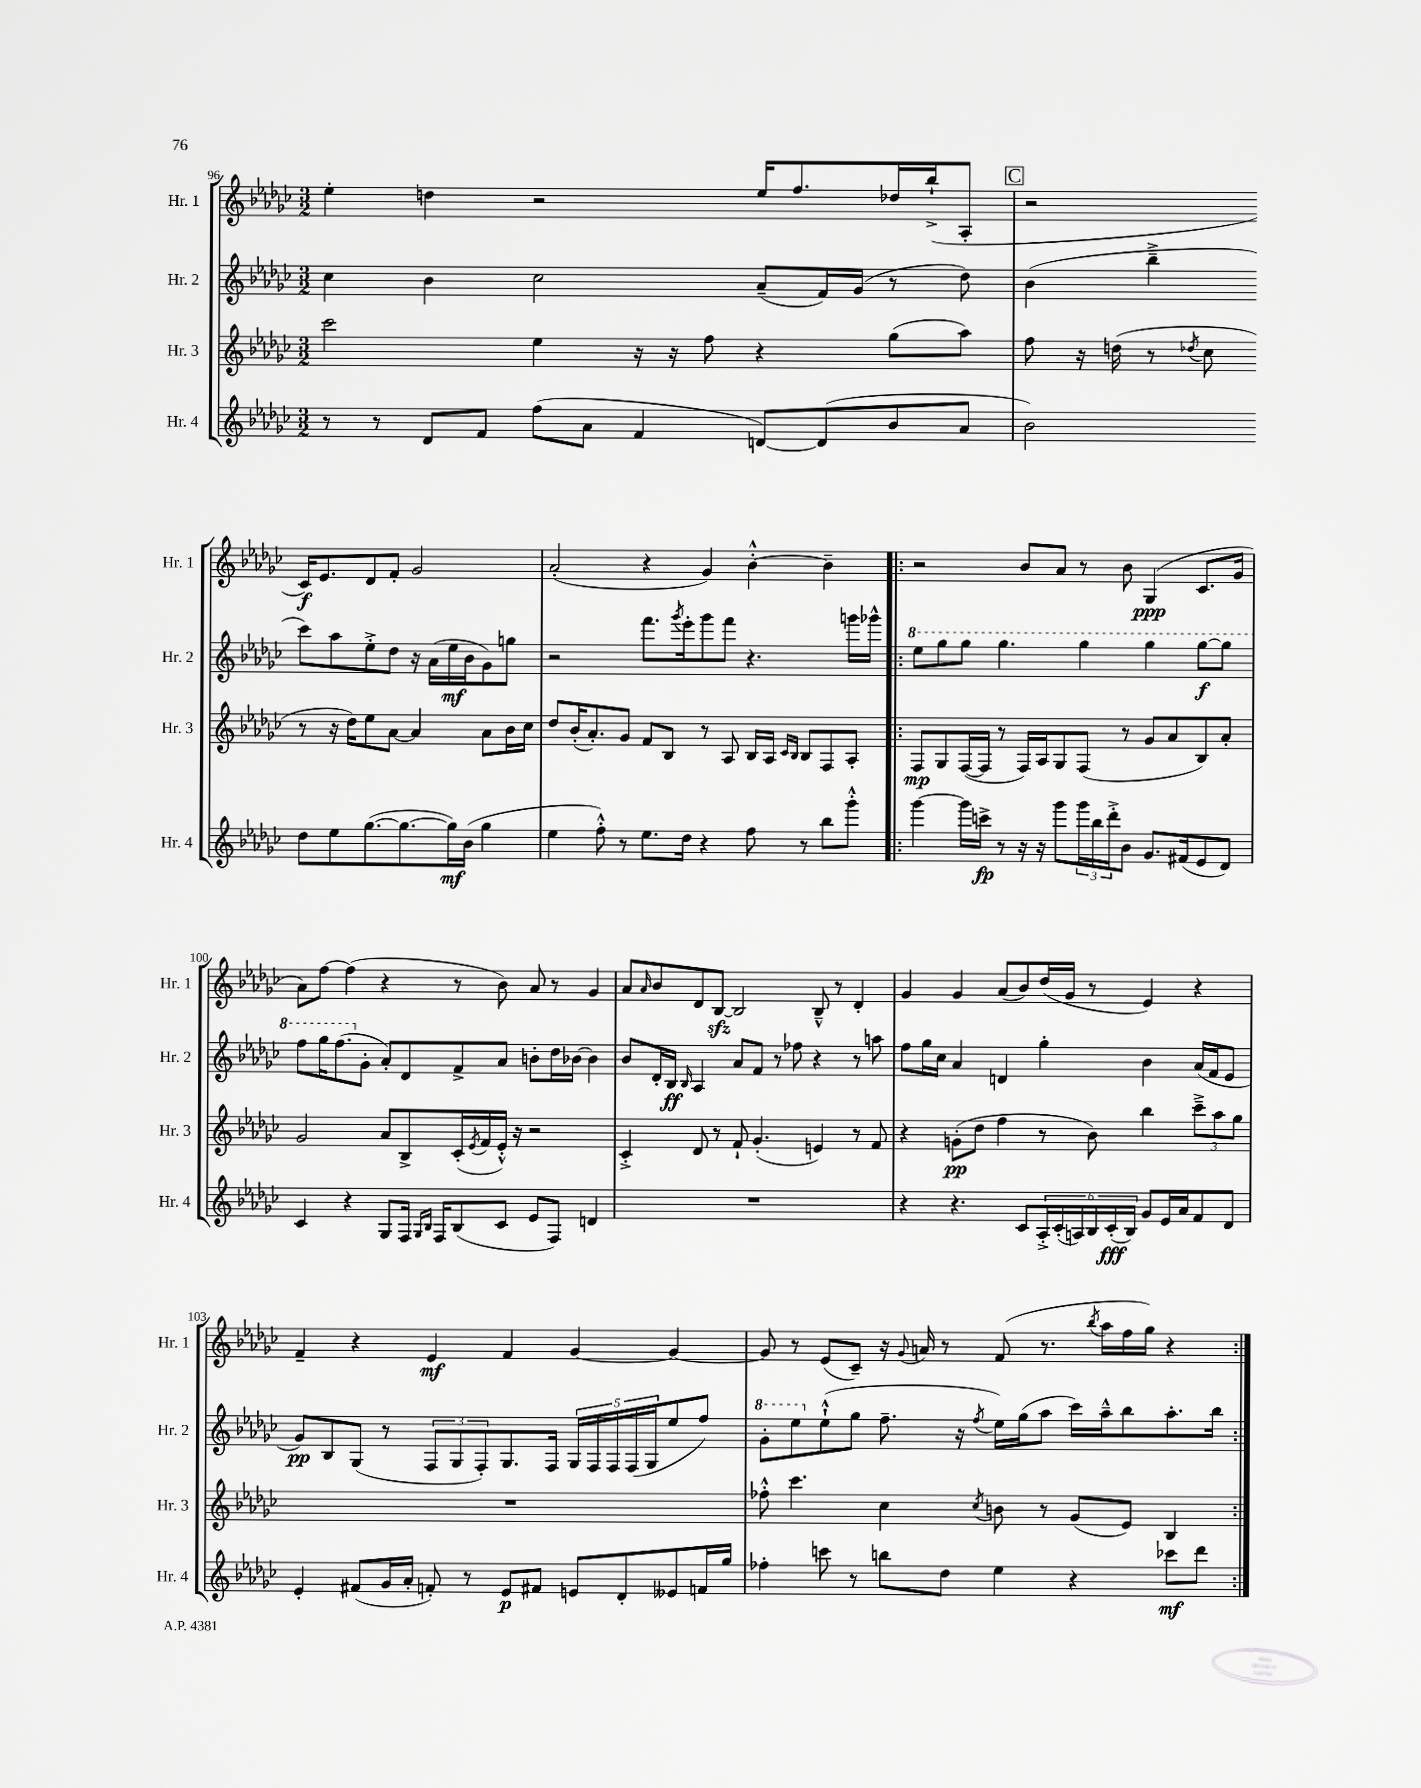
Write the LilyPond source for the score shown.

<<
\new StaffGroup <<
\new Staff = "s0" \with { instrumentName = "Hr. 1" shortInstrumentName = "Hr. 1" } {
    \clef treble \key ges \major \numericTimeSignature \time 3/2
    ees''4-. d''4 r2 ees''16 f''8. des''16 bes''16-!->( aes8-. |
    \mark \markup { \box "C" } r2 ces'16\f) ees'8. des'8 f'8-. ges'2 |
    aes'2-.( r4 ges'4) bes'4~-.-^ bes'4-- |
    \repeat volta 2 { r2 bes'8 aes'8 r8 bes'8 ges4\ppp( ces'8. ges'16 |
    aes'8) f''8~ f''4( r4 r8 bes'8) aes'8 r8 ges'4 |
    aes'8 \grace { aes'16 } bes'8 des'8 bes8~\sfz bes2 bes8---^ r8 des'4-. |
    ges'4 ges'4 aes'8( bes'8) des''16( ges'16 r8 ees'4) r4 |
    f'4-- r4 ees'4\mf f'4 ges'4~ ges'4~ |
    ges'8 r8 ees'8( ces'8--) r16 \appoggiatura { ges'8 } a'16 r8 f'8( r8. \acciaccatura { bes''8 } aes''16 f''16 ges''16) r4 | }
}
\new Staff = "s1" \with { instrumentName = "Hr. 2" shortInstrumentName = "Hr. 2" } {
    \clef treble \key ges \major \numericTimeSignature \time 3/2
    ces''4 bes'4 ces''2 aes'8--( f'16) ges'16( r8 des''8) |
    \mark \markup { \box "C" } bes'4( bes''4---> ces'''8) aes''8 ees''8-.-> des''8 r16 aes'16( ees''16\mf bes'16 ges'8) g''8 |
    r2 f'''8. \acciaccatura { ges'''8 } ees'''16-. ges'''8 f'''8 r4. g'''16 ges'''16-^ |
    \repeat volta 2 { \ottava #1 ees'''8 ges'''8 ges'''8 ges'''4. ges'''4 ges'''4 ges'''8~\f ges'''8 |
    f'''8 ges'''16 f'''8.( \ottava #0 ges'8-. aes'8-.) des'8 f'8-> aes'8 b'8-. des''16 bes'16~ bes'4 |
    bes'8 des'16-. bes16\ff \grace { bes16 } aes4 aes'8 f'8 r8 fes''8 r4 r8 a''8 |
    f''8 ges''16 ces''16 aes'4 d'4 ges''4-. bes'4 aes'16( f'16 ees'8 |
    ges'8\pp) bes8 ges8( r8 \tuplet 3/2 { f8 ges8 f8-.) } ges8. f16 \tuplet 5/4 { ges16 f16 f16 f16( ges16 } ees''8 f''8) |
    \ottava #1 ges''8-. ees'''8 \ottava #0 ees''8-!-^( ges''8 f''8.-- r16 \acciaccatura { f''8 } ees''16) ges''16( aes''8 ces'''16) aes''16---^ bes''8 aes''8.-. bes''16 | }
}
\new Staff = "s2" \with { instrumentName = "Hr. 3" shortInstrumentName = "Hr. 3" } {
    \clef treble \key ges \major \numericTimeSignature \time 3/2
    ces'''2 ees''4 r16 r16 f''8 r4 ges''8( aes''8) |
    \mark \markup { \box "C" } f''8 r16 d''16( r8 \acciaccatura { des''8 } ces''8 r8 r16 des''16) ees''8 aes'8~ aes'4 aes'8 bes'16 ces''16 |
    des''8 bes'16-.( aes'8.-.) ges'8 f'8 bes8 r8 aes8 bes16 aes16 \grace { ces'16 bes16 } bes8 f8 aes8-. |
    \repeat volta 2 { f8\mp ges8 f16~( f16 r8 f16) aes16 ges8 f8( r8 ges'8 aes'8 bes8) aes'8-. |
    ges'2 aes'8 bes8-> ces'16-.( \acciaccatura { ees'8 } f'16 ees'16-.-^) r16 r2 |
    ces'4-.-> des'8 r8 f'8-! ges'4.-.( e'4) r8 f'8 |
    r4 g'8-.\pp( des''8 f''4 r8 bes'8) bes''4 \tuplet 3/2 { ces'''8---> aes''8 ges''8 } |
    R1. |
    fes''8-.-^ ces'''4. ces''4 \acciaccatura { ces''8 } b'8 r8 ges'8( ees'8) bes4 | }
}
\new Staff = "s3" \with { instrumentName = "Hr. 4" shortInstrumentName = "Hr. 4" } {
    \clef treble \key ges \major \numericTimeSignature \time 3/2
    r8 r8 des'8 f'8 f''8( aes'8 f'4 d'8~) d'8( bes'8 aes'8 |
    \mark \markup { \box "C" } bes'2) des''8 ees''8 ges''8.~( ges''8.~ ges''16\mf) bes'16( ges''4 |
    ees''4 f''8-.-^) r8 ees''8. des''16 r4 f''8 r8 bes''8 ges'''8-.-^ |
    \repeat volta 2 { ges'''4~ ges'''16 c'''16->\fp r8 r16 r16 ges'''8 \tuplet 3/2 { ges'''16 bes''16 des'''16-.-> } bes'8 ges'8. fis'16( ees'8 des'8) |
    ces'4 r4 ges8 f16 \grace { ges16 bes16 } f16 bes8( ces'8 ees'8 f8) d'4 |
    R1. |
    r4 r4. ces'8 \tuplet 6/4 { aes16-.-> ces'16-.( a16) bes16 ces'16-.\fff( bes16) } ges'8 ees'16 aes'16 f'8 des'8 |
    ees'4-. fis'8( ges'16 aes'16-. f'8-.) r8 ees'8\p fis'8 e'8 des'8-. eeses'8 f'16 ges''16 |
    fes''4-. c'''8 r8 b''8 des''8 ees''4 r4 ces'''8\mf des'''8 | }
}
>>
>>
\layout { \context { \Score currentBarNumber = #96 } }
